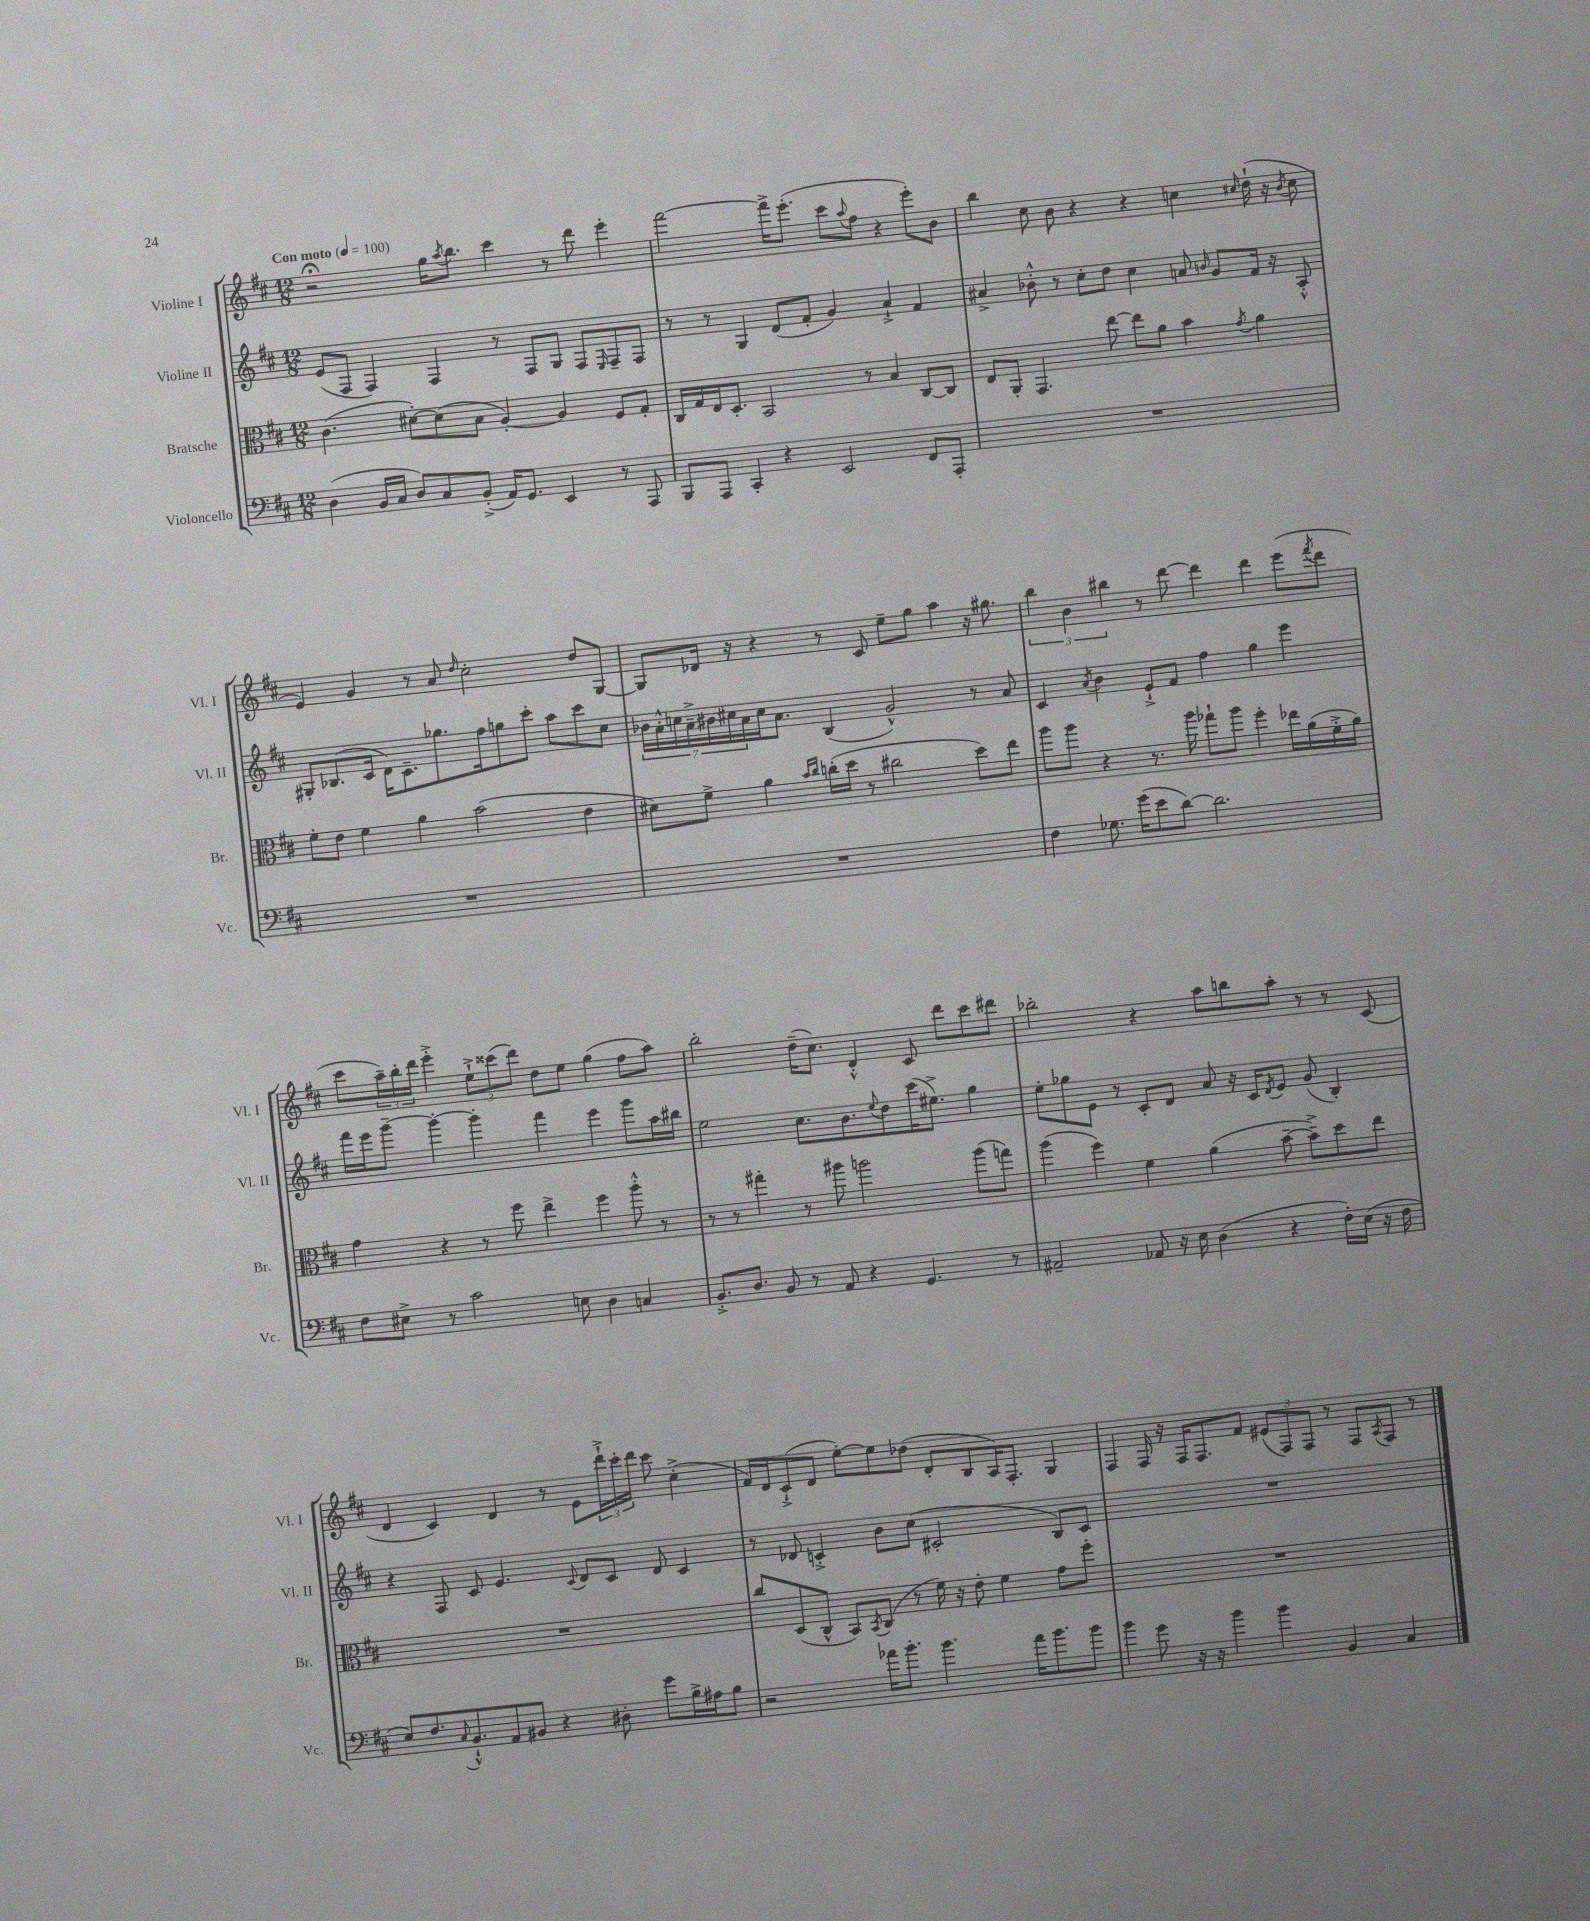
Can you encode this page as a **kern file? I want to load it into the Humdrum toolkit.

**kern	**kern	**kern	**kern
*part4	*part3	*part2	*part1
*staff4	*staff3	*staff2	*staff1
*I"Violoncello	*I"Bratsche	*I"Violine II	*I"Violine I
*I'Vc.	*I'Br.	*I'Vl. II	*I'Vl. I
*clefF4	*clefC3	*clefG2	*clefG2
*k[f#c#]	*k[f#c#]	*k[f#c#]	*k[f#c#]
*M12/8	*M12/8	*M12/8	*M12/8
*MM100	*MM100	*MM100	*MM100
=1	=1	=1	=1
!	!	!	!LO:TX:a:B:t=Con moto
(4D\	(4.c#\	(8e/L	2r;<
.	.	8F#/J	.
16BB/LL	.	4F#/)	.
16C#/JJ	.	.	.
8D/L)	[8d#X'\L)	.	.
8C#/	(8d#\]	4F#/	16gg\KL
.	.	.	8qaa/
.	.	.	8.bb\J
(8BB'^/J	8B\J	.	.
16AA/KL)	[4A'/)	8r	4ccc#\
8.GG/J	.	.	.
.	.	8F#/L	.
4EE/	4A/]	8G/J	8r
.	.	8F#/L	8ddd\
.	.	16qqE/	.
8r	8F#/L	8F#~/	4eee'\
8AAA/	8G'/J	8F#/J	.
=2	=2	=2	=2
8BBB/L	16C#/LL	8r	[2fff#\
.	16G/	.	.
8AAA/J	16E/J	8r	.
.	8.D'/J	.	.
4CC#'/	.	4G/	.
.	2BB/	.	.
4r	.	(8d/L	16fff#^\KL]
.	.	.	(8.eee'\J
.	.	8f#'/J	.
2EE/	.	4g/)	8ccc#\L
.	.	.	8qqaa/
.	8r	.	8ff#\J
.	4B/	4a`^/	4r
8FF#/L	[8C#/L	4f#/	8eee'\L)
8AAA'/J	8C#/J]	.	8b\J
=3	=3	=3	=3
1.r	8E/L	4a#X^/	4bb\
.	8AA'/J	.	.
.	4.GG/	8b-X'^^\	8cc#\
.	.	8r	8b\
.	.	8cc#'\L	4r
.	[8ee\	8dd\J	.
.	8ee\L]	4cc#\	4r
.	8a\J	.	.
.	4b\	8an/	4ccn\
.	.	16qqbn/	.
.	.	8g/L	.
.	8qg/	.	16qqcc#X/
.	4a\	16f#/Jk	(16dd`\
.	.	16r	16r
.	.	.	8qb/
.	.	8A'^^/	8cc#\
!!LO:LB:g=z
=4	=4	=4	=4
1.r	8f#'\L	8G#X'/L	4e/)
.	8e\J	(8.B-X/	.
.	4f#\	.	4g/
.	.	16c#/Jk	.
.	.	16d\KL)	.
.	.	8.c#~\	.
.	4a\	.	8r
.	.	8.gg-X\	8a/
.	.	.	16qqdd/
.	(2b\	.	2cc#'\
.	.	16ff#\k	.
.	.	8ggn\	.
.	.	8ccc#'\J	.
.	.	8aa\L	.
.	4e\	8ccc#\	8dd/L
.	.	8cc#\J	[8G/J
=5	=5	=5	=5
1.r	8d#X\L)	28b-X\LL	8G/L]
.	.	28a'^^\	.
.	.	28ccn\	.
.	.	28a~^\	.
.	8f#^\J	.	16d-X/Jk
.	.	28b#X\	.
.	.	28cc#X\	.
.	.	.	16r
.	.	28a\	.
.	4a\	16cc#\J	4r
.	.	8.a\J	.
.	16qqb/LL	.	.
.	16qqcc#/JJ	.	.
.	(16ccn'\LL	(4B/	8r
.	16dd\JJ	.	.
.	8r	.	8c#/
.	2cc#X\	2g^^/)	8ee~\L
.	.	.	8gg\J
.	.	.	4aa\
.	8dd\L)	8r	16r
.	.	.	8.gg#X\
.	8ee\J	8a/	.
=6	=6	=6	=6
4F#\	8aa\L	4c#/	6bb\
.	8aa\J	.	.
.	.	.	6b\
.	.	8qa/	.
8.G-X\	4r	4b\	.
.	.	.	6bb#X\
(16g\KL	.	.	.
8e\	8.r	8e`^/L	8r
[8d\J)	.	8f#/J	[8ddd\
.	16aa\	.	.
2.d\]	8gg-X`\L	4ff#\	4ddd\]
.	8aa\J	.	.
.	4ff#'\	4gg\	4ddd\
.	16ee-X\LL	4eee\	(8eee\L
.	(16a\	.	.
.	.	.	8qfff#/
.	16f#'^\	.	8ddd\J
.	16a\JJ)	.	.
!!LO:LB:g=z
=7	=7	=7	=7
8F#\L	4g\	16fff#\LL	8ccc#\L
.	.	16eee\J	.
8E#X^\J	.	[8ggg~\J	24aa~\L)
.	.	.	24bb'\
.	.	.	24ddd\JJ
8r	4r	4ggg'\_	4eee'^\
2c#\	.	.	.
.	8r	4ggg'\]	12ee`^\L
.	.	.	(12ccc##X\
.	8ff#\	.	.
.	.	.	12ddd\J)
.	4ee^\	4fff#\	8dd\L
8En\	.	.	8ee\J
4D\	4ff#\	4eee\	(4gg\
4Cn/	8aa'^^\	8ggg\L	8ff#\L
.	8r	16aa\L	8aa\J)
.	.	16bb#X\JJ	.
=8	=8	=8	=8
8.BB'^/L	8r	2ee\	2bb'\
.	8r	.	.
8.D/J	.	.	.
.	4gg#X'\	.	.
8BB/	.	.	.
8r	8r	8.cc#\L	(16dd~\KL
.	.	.	8.cc#\J)
8AA/	8aa#X\	.	.
.	.	8.b\	.
4r	2aan\	.	4d'^^/
.	.	8qqee/	.
.	.	8dd\	.
4.GG/	.	(16ccc#\K	8c#/
.	.	8.ee#X^\J)	.
.	.	.	8ddd\L
.	(8aa\L	4gg\	8ccc#\
8r	8ggn\J)	.	8ddd#X\J
=9	=9	=9	=9
2AA#X~/	(4aa\	8ee'\L	2bb-X'\
.	.	8gg-X\	.
.	4ff#\)	8e\J	.
.	.	8r	.
8AA-X/	4f#\	8c#'/L	4r
16r	.	8d/J	.
16E\	.	.	.
(4D\	(4a\	8a/	8aa\L
.	.	16r	8bbn\
.	.	16c#/KL	.
.	.	8qd/	.
4r	[8b~\	8e/J	8aa'\J
.	8b~^\L])	(8g/	8r
16F#'\LL)	8dd\	4B'/)	8r
(16E\JJ	.	.	.
16r	8ee\J	.	(8c#/
16F#\	.	.	.
!!LO:LB:g=z
=10	=10	=10	=10
8E/L)	1.r	4r	4d/
8.F#/	.	.	.
.	.	8F#/	4c#/)
8qqC#/	.	.	.
8.BB`^^/	.	.	.
.	.	8c#/	.
8AA/	.	4.e/	4d/
8BB#X/J	.	.	.
4r	.	.	8r
.	.	8qqc#/	.
.	.	8d/L	8e\L
8D#X'\	.	8c#/J	24ddd`^\L
.	.	.	24ccc#'\
.	.	.	24ddd\JJ
8g\L	.	8d/	8ccc#\
16B^\L	.	4c#/	(4cc#'^\
16A#X\J	.	.	.
8B\J	.	.	.
=11	=11	=11	=11
2r	8cc#/L	8r	16f#/LL)
.	.	.	16d/J
.	(8D/	8d-X/	(8c#`^/
.	8C#^^/J	4cn'^/	8d/J
.	8BB/L)	.	[8ee'\L)
.	8qBB/	.	.
16a-X\KL	(8C#/J	8b\L	8ee\]
8.b'\J	.	.	.
.	8r	(8cc#\J	(8dd-X\J
4.b\	16f#\)	2c#X'/	8d'/L
.	16r	.	.
.	8e'\	.	8B/
.	4f#\	.	16A/K)
.	.	.	8.F#'/J
16a-\KL	.	.	.
8.b\	.	.	.
.	8g\L	8B/L)	4G/
8b\J	8ff#'\J	8c#/J	.
=12	=12	=12	=12
4b\	1.r	1.r	4F#/
8g\	.	.	16F#/
.	.	.	16r
16r	.	.	16F#/KL
16r	.	.	8.F#/
4b\	.	.	.
.	.	.	8f#/J
4b\	.	.	(12e#X/L
.	.	.	12F#/)
.	.	.	12F#/J
4BB/	.	.	8r
.	.	.	8F#/L
.	.	.	8qA/
4C#/	.	.	8F#/J
.	.	.	8r
==	==	==	==
*-	*-	*-	*-
